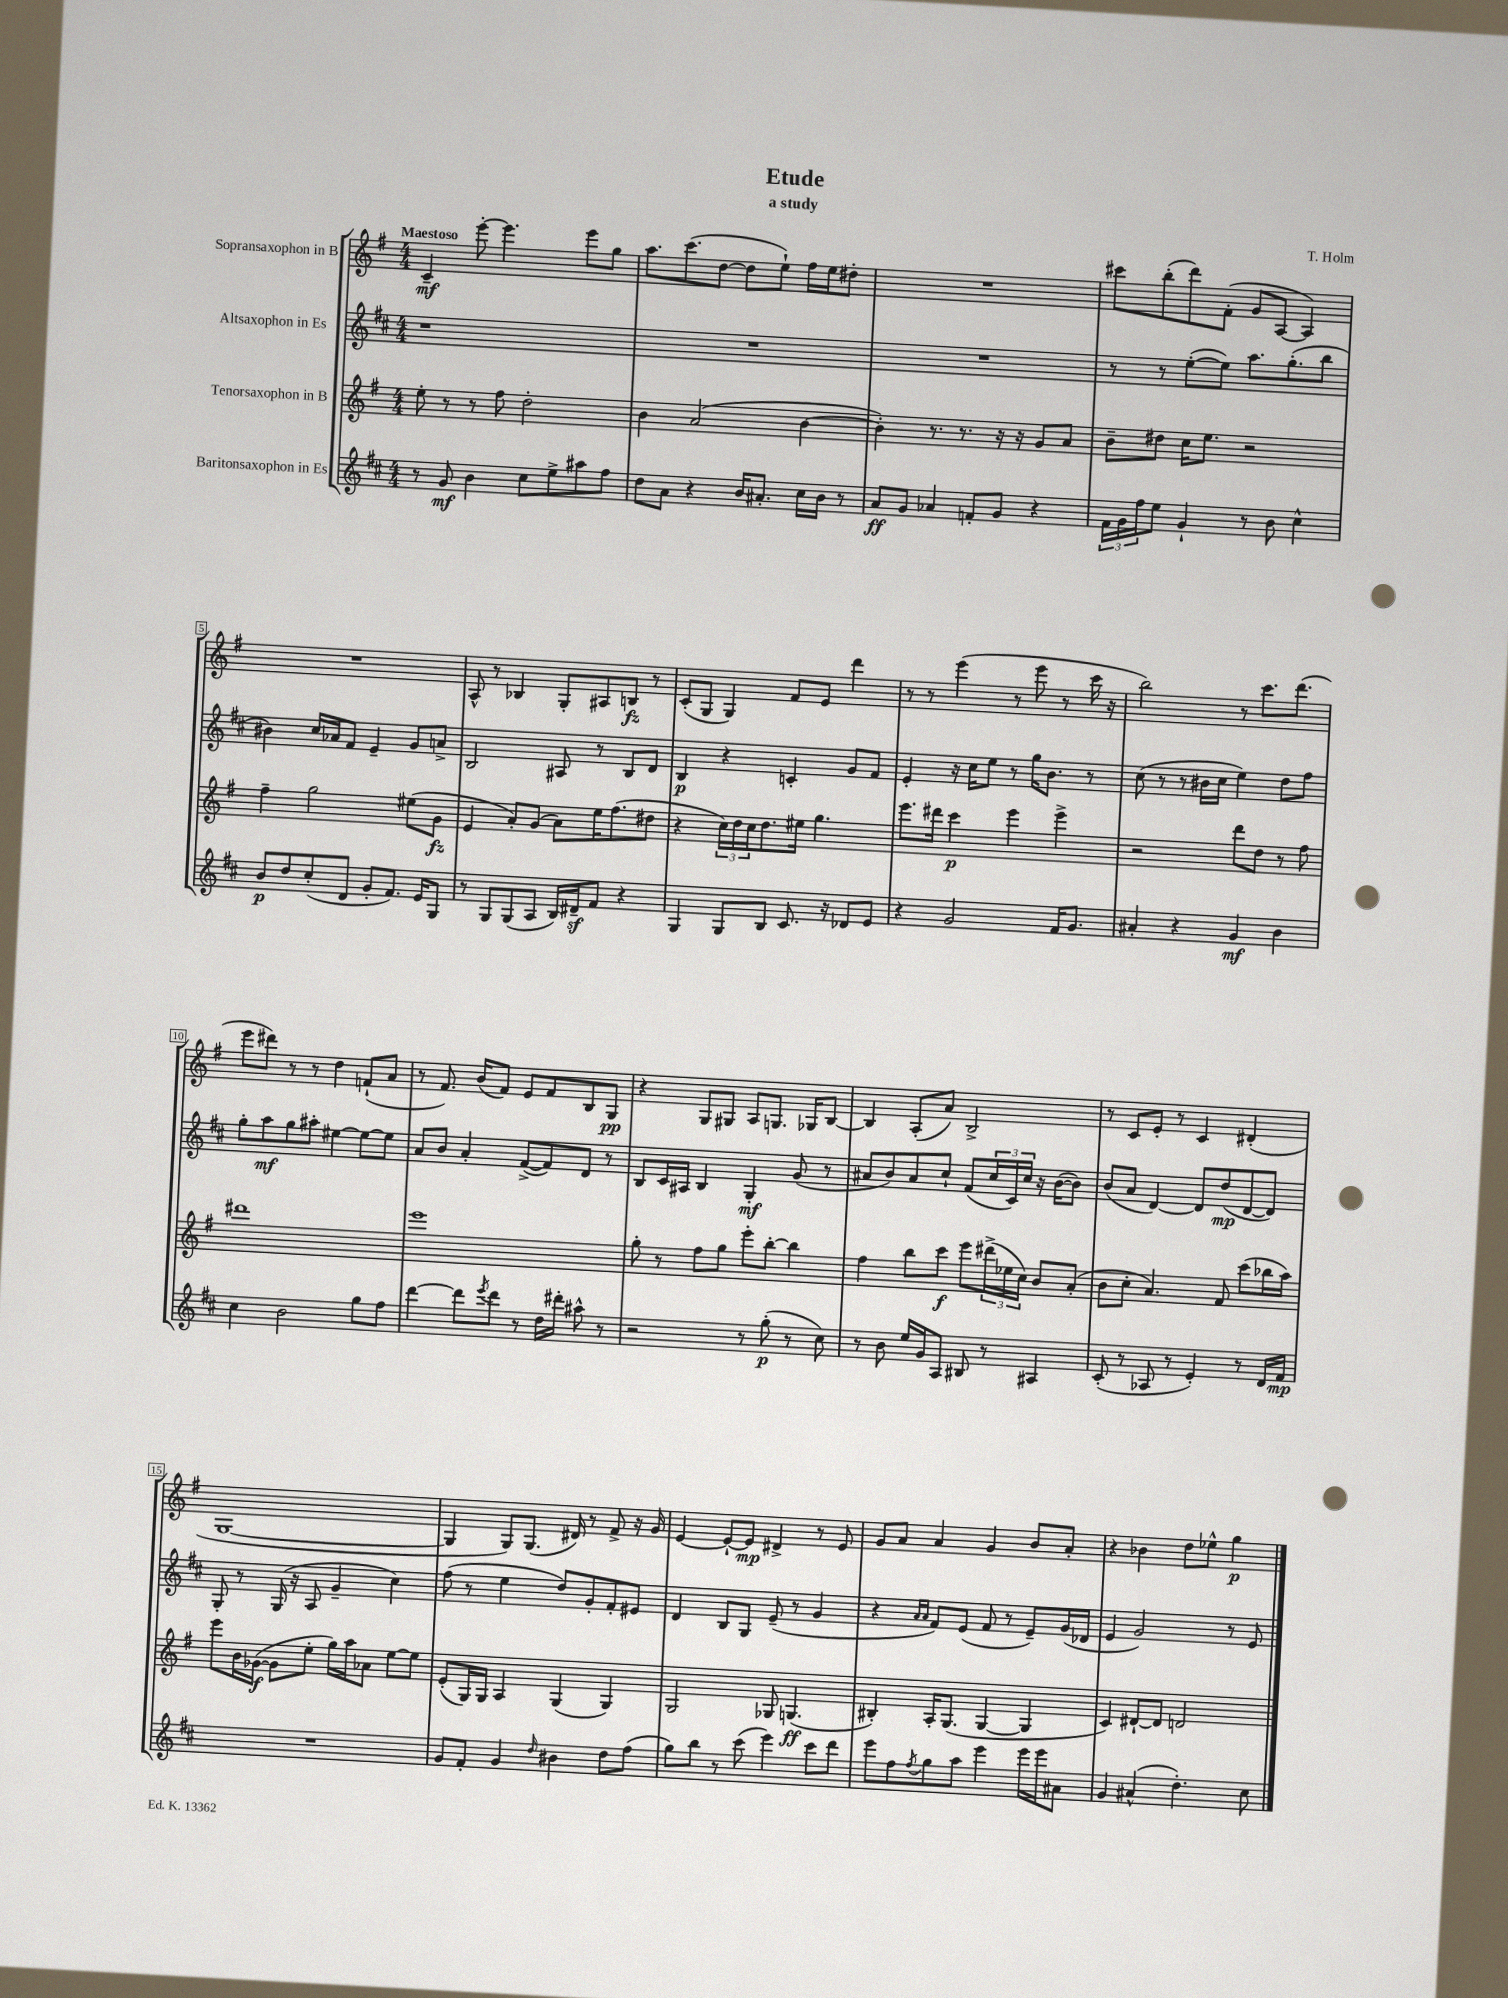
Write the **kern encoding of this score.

**kern	**dynam	**kern	**dynam	**kern	**dynam	**kern	**dynam
*part4	*part4	*part3	*part3	*part2	*part2	*part1	*part1
*staff4	*staff4	*staff3	*staff3	*staff2	*staff2	*staff1	*staff1
*I"Baritonsaxophon in Es	*	*I"Tenorsaxophon in B	*	*I"Altsaxophon in Es	*	*I"Sopransaxophon in B	*
*clefG2	*	*clefG2	*	*clefG2	*	*clefG2	*
*k[f#c#]	*	*k[f#]	*	*k[f#c#]	*	*k[f#]	*
*M4/4	*	*M4/4	*	*M4/4	*	*M4/4	*
=1	=1	=1	=1	=1	=1	=1	=1
!	!	!	!	!	!	!LO:TX:a:B:t=Maestoso	!
8r	.	8ee'\	.	1r	.	4c~/	mf
8g/	mf	8r	.	.	.	.	.
4b\	.	8r	.	.	.	[8eee'\	.
.	.	8ff#\	.	.	.	4.eee\]	.
8cc#\L	.	2dd'\	.	.	.	.	.
8ee^\	.	.	.	.	.	.	.
8aa#X\	.	.	.	.	.	8eee\L	.
8ff#\J	.	.	.	.	.	8gg\J	.
=2	=2	=2	=2	=2	=2	=2	=2
8dd\L	.	4b\	.	1r	.	8.aa\L	.
8a\J	.	.	.	.	.	.	.
.	.	.	.	.	.	(8.ccc\	.
4r	.	(2a/	.	.	.	.	.
.	.	.	.	.	.	[8dd\J	.
16b/KL	.	.	.	.	.	8dd\L]	.
8.a#X'/J	.	.	.	.	.	.	.
.	.	.	.	.	.	8ee`\J)	.
16cc#\LL	.	[4b\	.	.	.	16ff#\LL	.
16b\JJ	.	.	.	.	.	16ee\J	.
8r	.	.	.	.	.	8dd#X'\J	.
=3	=3	=3	=3	=3	=3	=3	=3
8a/L	ff	4b'\])	.	1r	.	1r	.
8g/J	.	.	.	.	.	.	.
4a-X/	.	8.r	.	.	.	.	.
.	.	8.r	.	.	.	.	.
8fn'/L	.	.	.	.	.	.	.
8g/J	.	16r	.	.	.	.	.
.	.	16r	.	.	.	.	.
4r	.	8g/L	.	.	.	.	.
.	.	8a/J	.	.	.	.	.
=4	=4	=4	=4	=4	=4	=4	=4
24f#\LL	.	8b~\L	.	8r	.	8ccc#X\L	.
24g\	.	.	.	.	.	.	.
24ff#\J	.	.	.	.	.	.	.
8ee\J	.	8dd#X\J	.	8r	.	(8bb'\	.
4g`/	.	16cc\KL	.	([8ee'\L	.	8ddd\)	.
.	.	8.ee\J	.	.	.	.	.
.	.	.	.	8ee\J])	.	(8f#'\J	.
8r	.	2r	.	8.aa\L	.	8g/L	.
8b\	.	.	.	.	.	[8A/J	.
.	.	.	.	(8.gg'\	.	.	.
4cc#^^\	.	.	.	.	.	4A/])	.
.	.	.	.	8bb\J	.	.	.
!!LO:LB:g=z
=5	=5	=5	=5	=5	=5	=5	=5
8b/L	p	4ff#~\	.	4b#X\)	.	1r	.
8dd/	.	.	.	.	.	.	.
(8cc#'/	.	2gg\	.	16cc#/LL	.	.	.
.	.	.	.	16a-X/J	.	.	.
8d/J	.	.	.	8f#/J	.	.	.
8g'/L	.	.	.	4e~/	.	.	.
8.f#/J)	.	.	.	.	.	.	.
.	.	(8ee#X\L	.	8g/L	.	.	.
16e/KL	.	.	.	.	.	.	.
8G/J	.	8g\J	fz	8an^/J	.	.	.
=6	=6	=6	=6	=6	=6	=6	=6
8r	.	4e/	.	2B/	.	8A^^/	.
8G/L	.	.	.	.	.	8r	.
(8G/	.	8a'/L)	.	.	.	4B-X/	.
8A/J	.	(8g/J	.	.	.	.	.
16B/LL)	.	8a\L)	.	8A#X/	.	8G'/L	.
16d#Xz~/J	.	.	.	.	.	.	.
8f#/J	.	16ee\K	.	8r	.	8A#X/	.
.	.	(8.ff#\	.	.	.	.	.
4r	.	.	.	8B/L	.	8Bn/J	fz
.	.	8dd#X\J	.	8d/J	.	8r	.
=7	=7	=7	=7	=7	=7	=7	=7
4G/	.	4r	.	4B/	p	(8c'/L	.
.	.	.	.	.	.	8G/J	.
8G/L	.	24cc\LL)	.	4r	.	4G/)	.
.	.	24dd\	.	.	.	.	.
.	.	24cc\J	.	.	.	.	.
8B/J	.	8.dd\	.	.	.	.	.
8.c#/	.	.	.	4cn'/	.	8f#/L	.
.	.	16ee#X\Jk	.	.	.	.	.
.	.	4.gg\	.	.	.	8e/J	.
16r	.	.	.	.	.	.	.
8d-X/L	.	.	.	8g/L	.	4ddd\	.
8e/J	.	.	.	8f#/J	.	.	.
=8	=8	=8	=8	=8	=8	=8	=8
4r	.	8.eee\L	.	4e'/	.	8r	.
.	.	.	.	.	.	8r	.
.	.	16ddd#X\Jk	.	.	.	.	.
2g/	.	4ccc\	p	16r	.	(4eee\	.
.	.	.	.	16cc#\KL	.	.	.
.	.	.	.	8ee\J	.	.	.
.	.	4eee\	.	8r	.	8r	.
.	.	.	.	16gg\KL	.	8eee\	.
.	.	.	.	8.b\J	.	.	.
16f#/KL	.	4eee^\	.	.	.	8r	.
8.g/J	.	.	.	.	.	.	.
.	.	.	.	8r	.	16ccc\	.
.	.	.	.	.	.	16r	.
=9	=9	=9	=9	=9	=9	=9	=9
4a#X'/	.	2r	.	(8cc#\	.	2bb\)	.
.	.	.	.	8r	.	.	.
4r	.	.	.	8r	.	.	.
.	.	.	.	16b#X\LL	.	.	.
.	.	.	.	16cc#\JJ	.	.	.
4g/	mf	8ddd\L	.	4ee\)	.	8r	.
.	.	8dd\J	.	.	.	8.ccc\L	.
4b\	.	8r	.	8dd\L	.	.	.
.	.	.	.	.	.	(8.ddd\J	.
.	.	8ff#\	.	8ff#\J	.	.	.
!!LO:LB:g=z
=10	=10	=10	=10	=10	=10	=10	=10
4cc#\	.	1ddd#X	.	8gg'\L	.	8eee\L	.
.	.	.	.	8aa\	mf	8ddd#X\J)	.
2b\	.	.	.	8gg\	.	8r	.
.	.	.	.	8aa#X'\J	.	8r	.
.	.	.	.	[4ee#X\	.	4dd\	.
8gg\L	.	.	.	8ee#\L_	.	(8fn`/L	.
8ff#\J	.	.	.	8ee#\J]	.	8a/J	.
=11	=11	=11	=11	=11	=11	=11	=11
[4ddd\	.	1eee	.	8a/L	.	8r	.
.	.	.	.	8b/J	.	8.f#/)	.
8ddd\L]	.	.	.	4a'/	.	.	.
.	.	.	.	.	.	(16b/KL	.
8qeee/	.	.	.	.	.	.	.
8ddd\J	.	.	.	.	.	8f#/J)	.
8r	.	.	.	([8f#^/L	.	8e/L	.
16dd\LL	.	.	.	8f#/])	.	8f#/	.
16ddd#X'\JJ	.	.	.	.	.	.	.
8aa#X^^\	.	.	.	8d/J	.	8B/	.
8r	.	.	.	8r	.	8G/J	pp
=12	=12	=12	=12	=12	=12	=12	=12
2r	.	8gg'\	.	8B/L	.	4r	.
.	.	8r	.	16c#/L	.	.	.
.	.	.	.	16A#X/JJ	.	.	.
.	.	8ff#\L	.	4B/	.	8G/L	.
.	.	8gg\J	.	.	.	8G#X/J	.
8r	.	8eee'\L	.	4G'/	mf	8A/L	.
(8gg'\	p	[8bb'\J	.	.	.	8.Gn/J	.
8r	.	4bb\]	.	(8g/	.	.	.
.	.	.	.	.	.	16G-X/KL	.
8cc#\)	.	.	.	8r	.	[8B/J	.
=13	=13	=13	=13	=13	=13	=13	=13
8r	.	4ff#\	.	8a#X/L	.	4B/]	.
8b\	.	.	.	8b/)	.	.	.
16ee/LL	.	8bb\L	.	8a#/	.	(8A'/L	.
16g/J	.	.	.	.	.	.	.
8A/J	.	8ccc\J	f	8cc#`/J	.	8a/J)	.
8B#X/	.	8eee\L	.	(8f#/L	.	2B^/	.
8r	.	(24ddd#X^\L	.	24cc#/L	.	.	.
.	.	24ee-X\	.	24c#/)	.	.	.
.	.	24cc\JJ)	.	24cc#/JJ	.	.	.
4A#X/	.	8b/L	.	16r	.	.	.
.	.	.	.	([16b\KL	.	.	.
.	.	(8a'/J	.	8b\J])	.	.	.
=14	=14	=14	=14	=14	=14	=14	=14
(8c#'/	.	8b\L	.	(8b/L	.	8r	.
8r	.	8cc'\J	.	8a/J	.	8c/L	.
8A-X/	.	4.a/)	.	[4d/)	.	8e'/J	.
8r	.	.	.	.	.	8r	.
4e'/)	.	.	.	8d/L]	.	4c/	.
.	.	8f#/	.	(8dd/	mp	.	.
8r	.	(8ccc\L	.	[8d/	.	(4d#X'/	.
16d/LL	.	16bb-X\L	.	8d/J])	.	.	.
16f#/JJ	mp	16aa\JJ)	.	.	.	.	.
!!LO:LB:g=z
=15	=15	=15	=15	=15	=15	=15	=15
1r	.	8eee\L	.	8G'/	.	[1G	.
.	.	16b\L	.	8r	.	.	.
.	.	([16g-X\JJ	f	.	.	.	.
.	.	8g-\L]	.	(16G/	.	.	.
.	.	.	.	16r	.	.	.
.	.	8ee'\J	.	8A/	.	.	.
.	.	16gg\LL)	.	4g~/	.	.	.
.	.	16aa\J	.	.	.	.	.
.	.	8a-X\J	.	.	.	.	.
.	.	[8ee\L	.	4cc#\)	.	.	.
.	.	8ee\J]	.	.	.	.	.
=16	=16	=16	=16	=16	=16	=16	=16
8g/L	.	(8e'/L	.	(8ff#\	.	4G/]	.
8f#'/J	.	16G/L)	.	8r	.	.	.
.	.	16G/JJ	.	.	.	.	.
4g/	.	4A/	.	4ee\	.	8G/L)	.
.	.	.	.	.	.	(8.G/J	.
16qqdd/	.	.	.	.	.	.	.
4b#X\	.	(4G/	.	8dd/L)	.	.	.
.	.	.	.	.	.	16d#X/)	.
.	.	.	.	8g'/	.	8r	.
8dd\L	.	4G/)	.	8f#'/	.	8f#^/	.
(8ff#\J	.	.	.	8e#X/J	.	16r	.
.	.	.	.	.	.	16g/	.
=17	=17	=17	=17	=17	=17	=17	=17
8gg\L)	.	2G/	.	4d/	.	[4e/	.
8bb\J	.	.	.	.	.	.	.
8r	.	.	.	8B/L	.	8e`/L_	.
(8ccc#\	.	.	.	8G/J	.	8e/J]	mp
4eee\)	.	8G-X/	.	(8e~/	.	4d#X^/	.
.	.	(4.Gn/	ff	8r	.	.	.
8ccc#\L	.	.	.	4g/	.	8r	.
8ddd\J	.	.	.	.	.	8e/	.
=18	=18	=18	=18	=18	=18	=18	=18
8eee\L	.	4B#X'/)	.	4r	.	8g/L	.
8ff#\	.	.	.	.	.	8a/J	.
.	.	.	.	16qqa/LL	.	.	.
8qff#/	.	.	.	16qqa/JJ	.	.	.
8gg\	.	16A'/KL	.	8f#/L)	.	4a/	.
.	.	(8.G/J	.	.	.	.	.
8aa\J	.	.	.	(8e/J	.	.	.
4eee\	.	[4G/	.	8f#/	.	4g/	.
.	.	.	.	8r	.	.	.
16eee\LL	.	4G/]	.	8e~/L)	.	8b/L	.
16eee\J	.	.	.	.	.	.	.
8a#X\J	.	.	.	(16g/L	.	8a'/J	.
.	.	.	.	16d-X/JJ	.	.	.
=19	=19	=19	=19	=19	=19	=19	=19
4g/	.	4c/)	.	4e/	.	4r	.
(4a#X^^/	.	[8d#X`/L	.	2g/)	.	4b-X\	.
.	.	8d#/J]	.	.	.	.	.
4.dd'\)	.	2dn/	.	.	.	8dd\L	.
.	.	.	.	.	.	8ee-X^^\J	.
.	.	.	.	8r	.	4gg\	p
8cc#\	.	.	.	8e/	.	.	.
==	==	==	==	==	==	==	==
*-	*-	*-	*-	*-	*-	*-	*-
